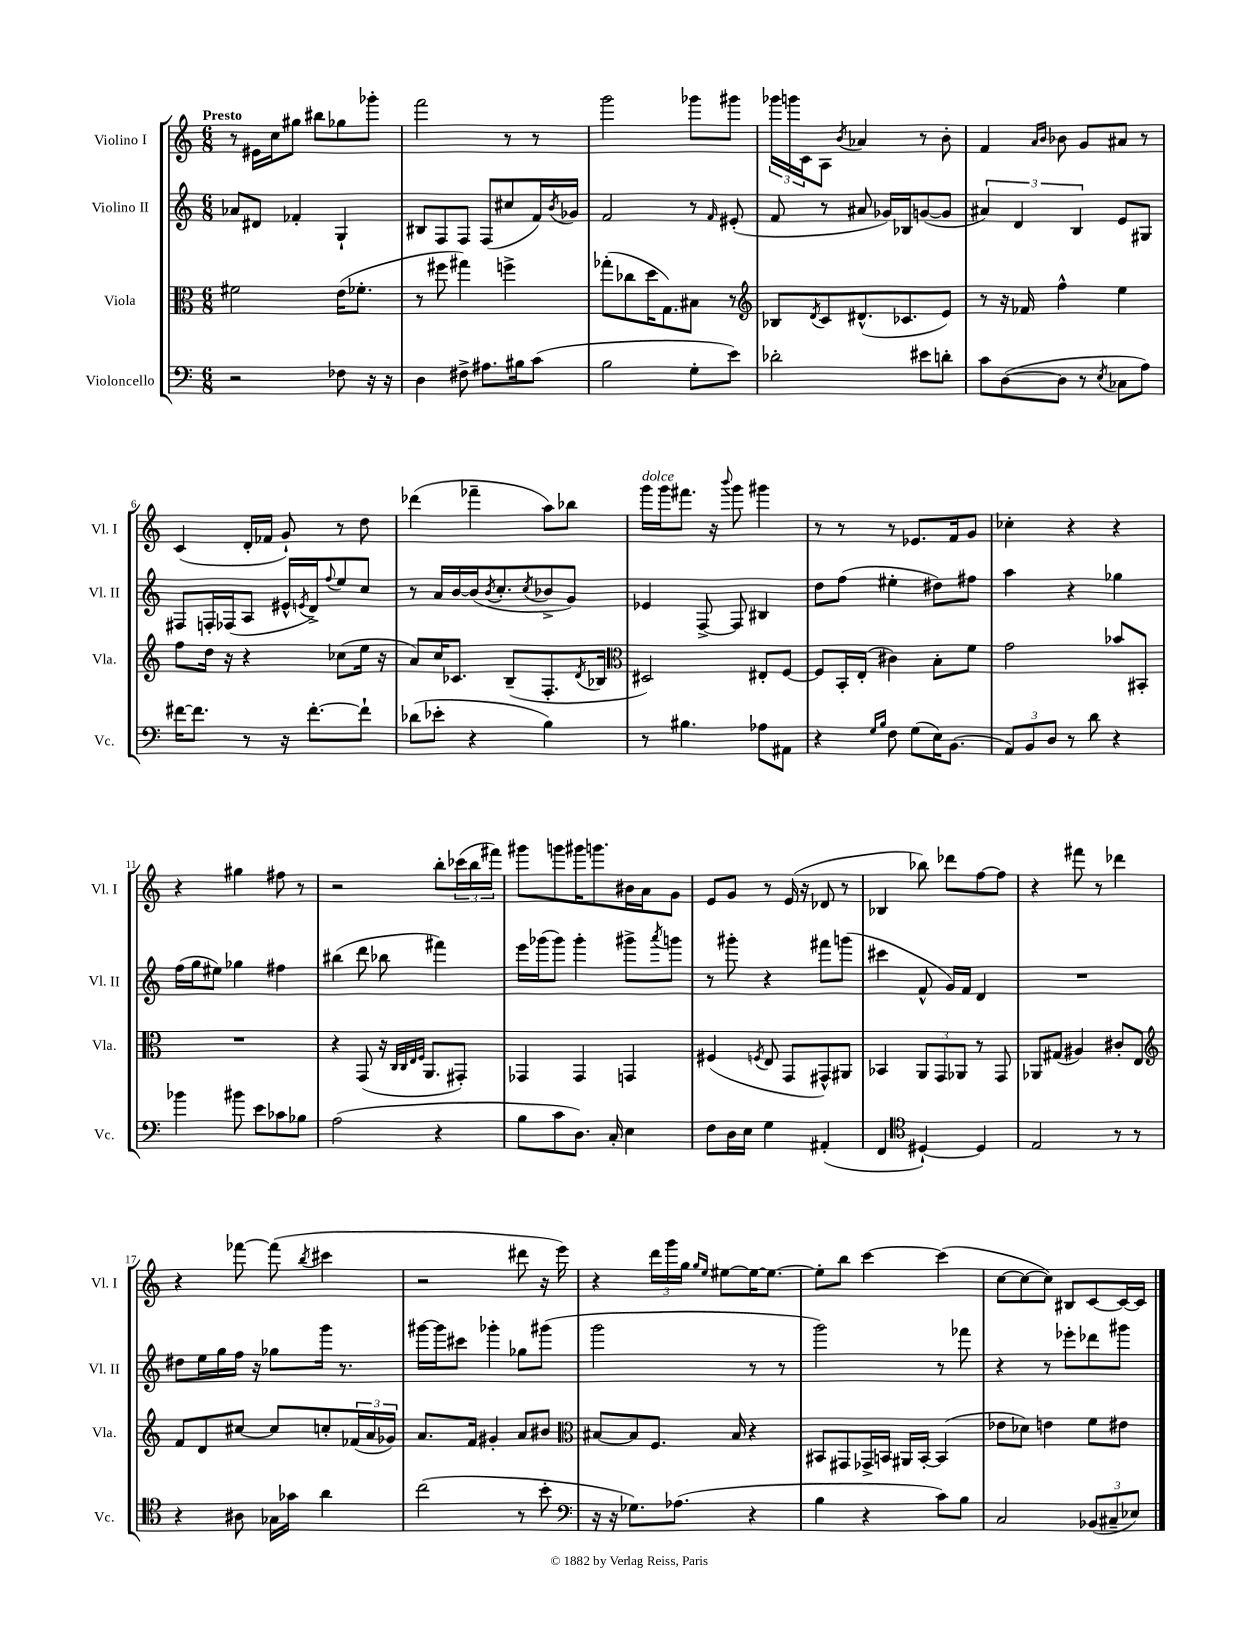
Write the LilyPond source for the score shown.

<<
\new StaffGroup <<
\new Staff = "s0" \with { instrumentName = "Violino I" shortInstrumentName = "Vl. I" } {
    \clef treble \key c \major \numericTimeSignature \time 6/8 \tempo "Presto"
    r8 eis'16 c''16 gis''8 bis''8 ges''8 ges'''8-. |
    f'''2 r8 r8 |
    g'''2 ges'''8 gis'''8 |
    \tuplet 3/2 { ges'''16 g'''16 c'16 } a8 \acciaccatura { b'8 } aes'4 r8 b'8-. |
    f'4 \grace { a'16 b'16 } bes'8 g'8 ais'8 r8 |
    c'4( d'16-. fes'16 g'8-!) r8 d''8 |
    des'''4( fes'''4-- a''8) bes''8 |
    g'''16^\markup { \italic "dolce" } g'''16 fis'''8. r16 \appoggiatura { b'''8 } g'''8 gis'''4 |
    r8 r8 r8 ees'8. f'16 g'8 |
    ces''4-. r4 r4 |
    r4 gis''4 fis''8 r8 |
    r2 b''8-. \tuplet 3/2 { ces'''16( b''16 fis'''16) } |
    gis'''8 g'''8 gis'''16 g'''8. bis'16 a'16 g'8 |
    e'8 g'8 r8 e'16( r16 des'8 r8 |
    bes4 bes''8) des'''8 f''8~ f''8 |
    r4 fis'''8 r8 des'''4 |
    r4 fes'''8~ fes'''8( \acciaccatura { b''8 } cis'''4 |
    r2 dis'''8 r16 e'''16) |
    r4 \tuplet 3/2 { d'''16 g'''16 g''16 } \grace { g''16 e''16 } eis''8~ eis''16~ eis''8.~ |
    eis''8-. b''8 c'''4~ c'''4( |
    c''8~ c''8~ c''8) bis8 c'8~ c'16~ c'16 \bar "|." |
}
\new Staff = "s1" \with { instrumentName = "Violino II" shortInstrumentName = "Vl. II" } {
    \clef treble \key c \major \numericTimeSignature \time 6/8
    aes'8 dis'8 fes'4-. g4-! |
    bis8 f8 f8 f8( cis''8 f'16) \acciaccatura { b'8 } ges'16 |
    f'2 r8 \grace { f'16 } eis'8-.( |
    f'8 r8 ais'8 ges'16) bes16 g'8~( g'8 |
    \tuplet 3/2 { ais'4) d'4 b4 } e'8 gis8 |
    fis8 f16-. fes16( a8 eis'16-^ \acciaccatura { e'8 } d'16->) \appoggiatura { f''8 } e''8 c''8 |
    r8 a'16 b'16~ b'16( \acciaccatura { b'8 } c''8.-. \acciaccatura { c''8 } bes'8-> g'8) |
    ees'4 f8~-> f8 bis4 |
    d''8 f''8( eis''4-. dis''8) fis''8 |
    a''4 r4 ges''4 |
    f''16( g''16 eis''8) ges''4 fis''4 |
    bis''4( d'''8 bes''8 fis'''4) |
    e'''16 ges'''16( ges'''8) ges'''4-. gis'''8-> \acciaccatura { a'''8 } g'''8 |
    r8 gis'''8-. r4 fis'''8 g'''8( |
    cis'''4 f'8-^ g'16) f'16 d'4 |
    R2. |
    dis''8 e''16 g''16 f''16 r16 ges''8 g'''16 r8. |
    gis'''16~ gis'''16 cis'''8 ges'''4-. ges''8 gis'''8( |
    g'''2 r8 r8 |
    g'''2) r8 fes'''8 |
    r4 r8 ees'''8-. des'''8 gis'''8 \bar "|." |
}
\new Staff = "s2" \with { instrumentName = "Viola" shortInstrumentName = "Vla." } {
    \clef alto \key c \major \numericTimeSignature \time 6/8
    fis'2 e'16( fes'8.-. |
    r8 fis''8 gis''4) f''4-> |
    ges''8-.( ces''8 d''16 g8.) bis8 r8 |
    \clef treble bes8 \acciaccatura { d'8 } c'8 dis'8.-^( ces'8. e'8) |
    r8 r16 fes'16 f''4-^ e''4 |
    f''8 d''16 r16 r4 ces''8( e''16 r16 |
    a'8) c''16 ces'8. b8--( f8.-. \acciaccatura { d'8 } bes16 |
    \clef alto dis2) eis8-. f8~ |
    f8 b,16-. e16-.( cis'4) b8-. f'8 |
    g'2 bes'8 bis,8-. |
    R2. |
    r4 g,8( r16 \grace { c32 c32 e32 f32 } a,8. gis,8-.) |
    ges,4 ges,4 g,4 |
    fis4( \acciaccatura { f8 } e8 g,8 gis,8-^) ais,8 |
    bes,4 \tuplet 3/2 { a,8 g,8 aes,8 } r8 g,8 |
    aes,8 gis8( ais4) cis'8-. e8 |
    \clef treble f'8 d'8 cis''8~ cis''8 c''8-. \tuplet 3/2 { fes'16( a'16 ges'16) } |
    a'8. f'16 gis'4-. a'8 bis'8 |
    \clef alto bis8~ bis8 f8. bis16 r4 |
    bis,8 gis,8 ges,16-> b,16 ais,16 b,16~-. b,4( |
    ees'8 des'8) e'4 f'8 eis'8 \bar "|." |
}
\new Staff = "s3" \with { instrumentName = "Violoncello" shortInstrumentName = "Vc." } {
    \clef bass \key c \major \numericTimeSignature \time 6/8
    r2 fes8 r16 r16 |
    d4 fis8-> ais8. bis16 c'8( |
    b2 g8-. e'8) |
    des'2-. eis'8 d'8-. |
    c'8 d8~( d8 r8 \acciaccatura { e8 } ces8 a8) |
    fis'16~ fis'8. r8 r16 fis'8.~-. fis'8-! |
    des'8( ees'8-. r4 b4) |
    r8 bis4. aes8 ais,8 |
    r4 \grace { g16 b16 } f8 g8( e16) b,8.( |
    \tuplet 3/2 { a,8) b,8 d8 } r8 d'8 r4 |
    bes'4 bis'8 e'8 ces'8 bes8 |
    a2( r4 |
    b8 c'8 d8.) c16-. e4 |
    f8 d16 e16 g4 ais,4-.( |
    f,4 \clef tenor dis4~-!) dis4 |
    e2 r8 r8 |
    r4 ais8 ges16 ges'16 a'4 |
    c''2( r8 b'8-. |
    \clef bass r16 r16 ges8.) aes8.( r4 |
    b4 r4 c'8) b8 |
    c2 \tuplet 3/2 { bes,8( cis8-- ees8) } \bar "|." |
}
>>
>>
